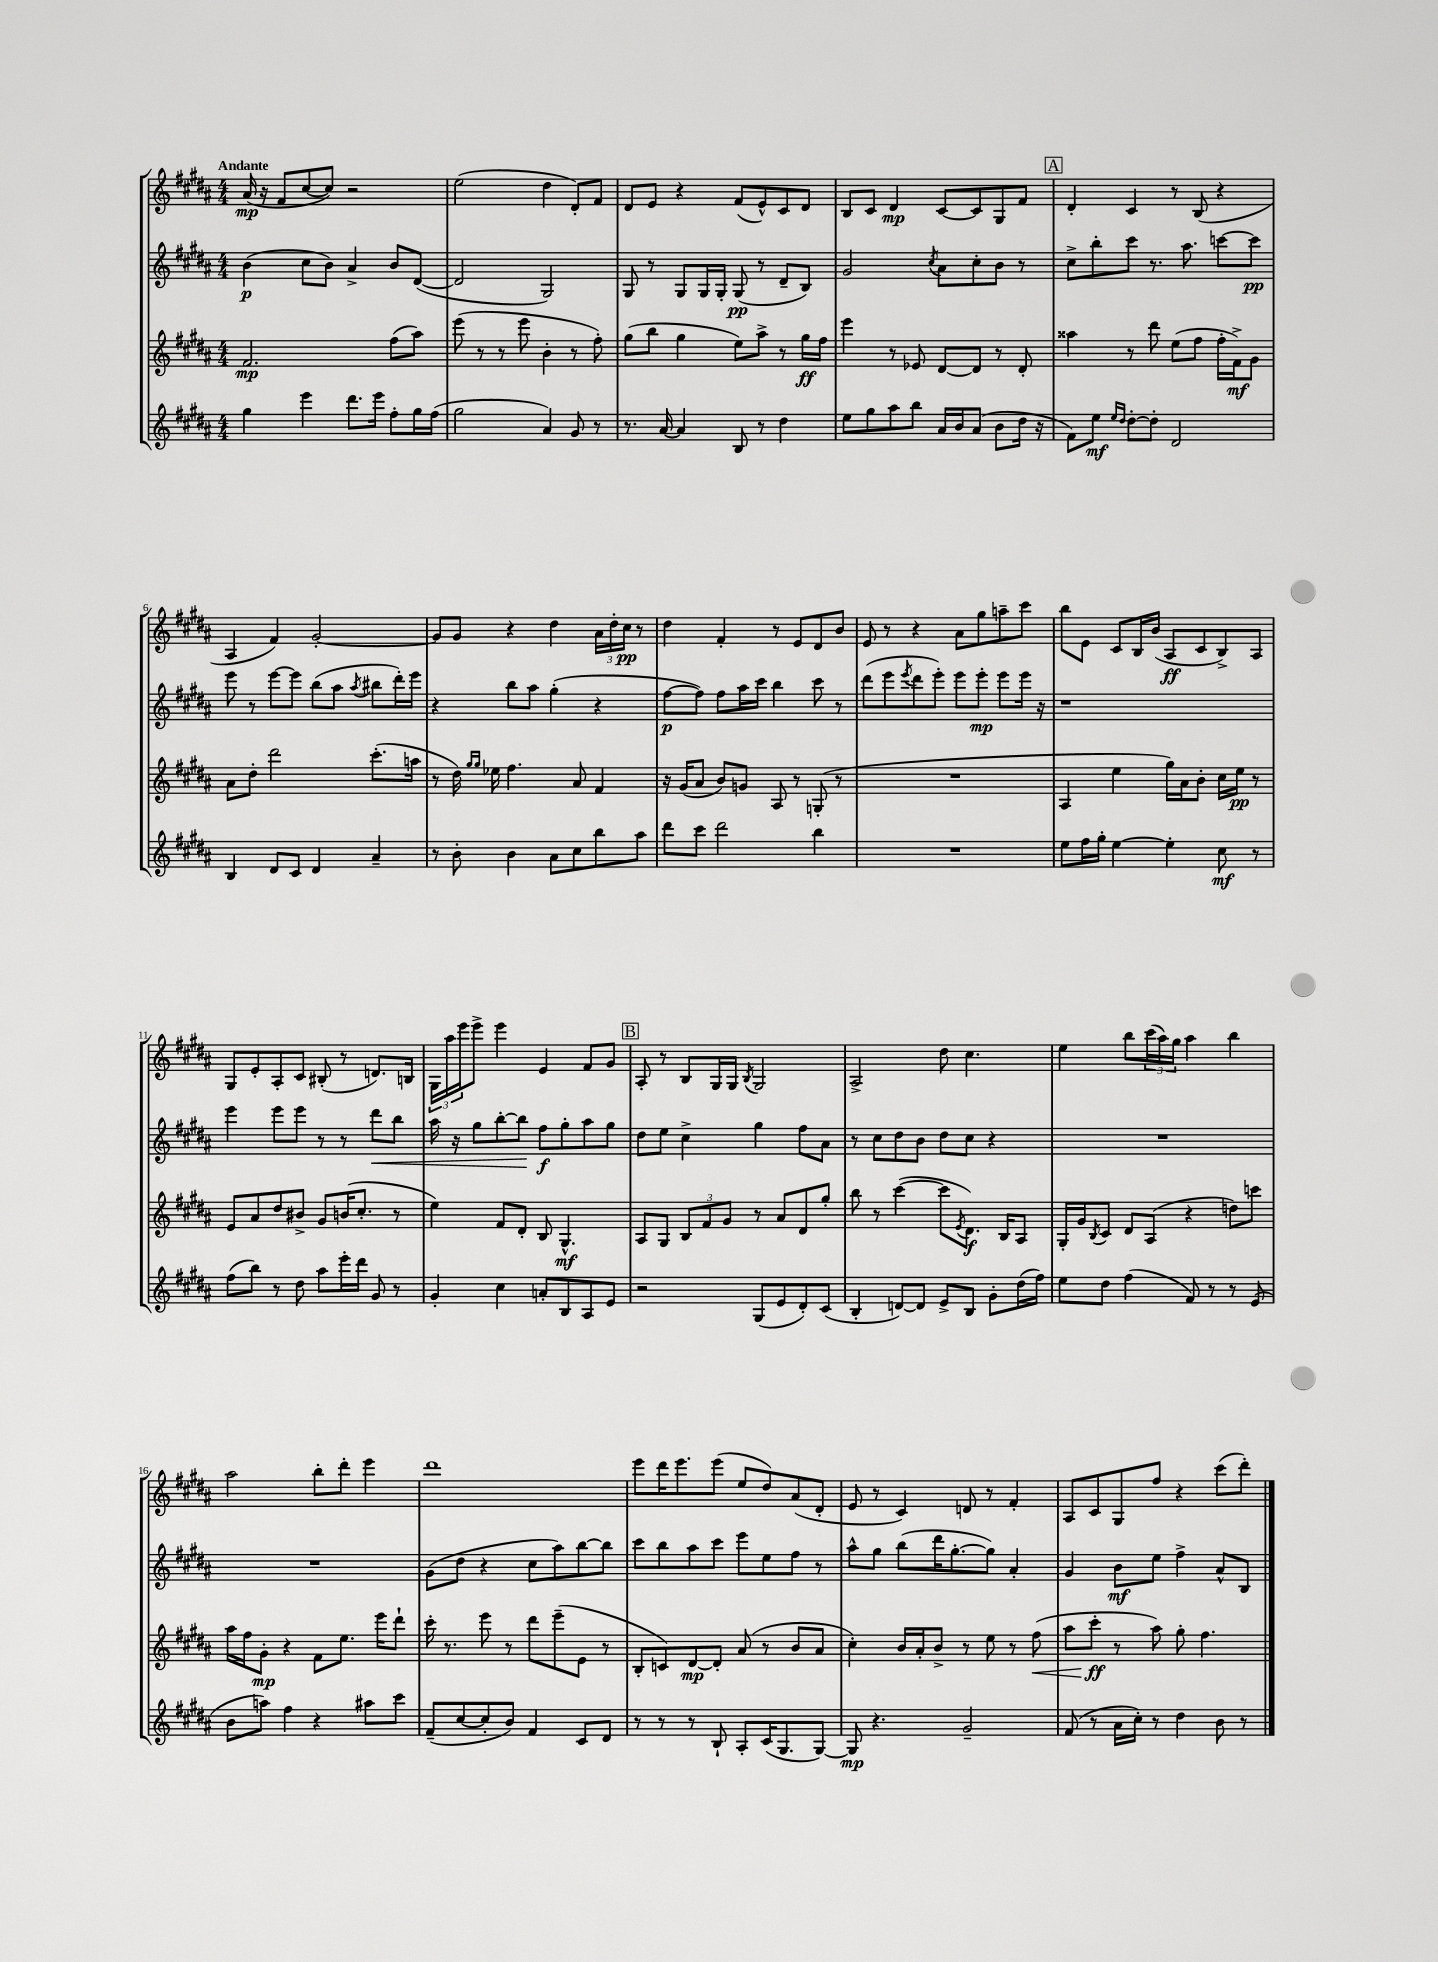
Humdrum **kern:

**kern	**kern	**kern	**kern
*staff4	*staff3	*staff2	*staff1
*clefG2	*clefG2	*clefG2	*clefG2
*k[f#c#g#d#a#]	*k[f#c#g#d#a#]	*k[f#c#g#d#a#]	*k[f#c#g#d#a#]
*M4/4	*M4/4	*M4/4	*M4/4
4gg#\	2.f#/	(4b\	(16a#/
.	.	.	16r
.	.	.	8f#/L
4eee\	.	8cc#\L	[8cc#/
.	.	8b\J)	8cc#/]J)
8.ddd#\L	.	4a#^/	2r
16eee\Jk	.	.	.
8ff#'\L	(8ff#\L	8b/L	.
16gg#\L	8aa#\J)	([8d#/J	.
(16ff#\JJ	.	.	.
=	=	=	=
2gg#\	(8eee\	2d#/]	(2ee\
.	8r	.	.
.	8r	.	.
.	8eee\	.	.
4a#/)	4b'\	2G#/)	4dd#\
8g#/	8r	.	8d#'/L)
8r	8ff#'\)	.	8f#/J
=	=	=	=
8.r	(8gg#\L	8G#/	8d#/L
.	8bb\J	8r	8e/J
[16a#/	.	.	.
4a#/]	4gg#\	8G#/L	4r
.	.	16G#/L	.
.	.	16G#'/JJ	.
8B/	8ee\L)	(8G#/	(8f#/L
8r	8aa#^\J	8r	8e^^/)
4dd#\	8r	8d#~/L	8c#/
.	16gg#\LL	8B/J)	8d#/J
.	16ff#\JJ	.	.
=	=	=	=
8ee\L	4eee\	2g#/	8B/L
8gg#\	.	.	8c#/J
8aa#\	8r	.	4d#/
8bb\J	8e-/	.	.
.	.	8qcc#/	.
16a#/LL	[8d#/L	8a#\L	[8c#/L
16b/J	.	.	.
(8a#/J	8d#/]J	8cc#'\	8c#/]
8b\L	8r	8b\J	8G#/
16dd#\Jk	8d#'/	8r	8f#/J
16r	.	.	.
=	=	=	=
8f#\L)	4aa##\	8cc#^\L	4d#'/
8ee\J	.	8bb'\	.
16qqee/LL	.	.	.
16qqdd#/JJ	.	.	.
[8dd#'\L	8r	8ccc#\J	4c#/
8dd#'\]J	8ddd#\	8.r	.
2d#/	(8ee\L	.	8r
.	.	8.aa#\	.
.	8ff#\J	.	(8B/
.	16ff#'\LL	[8ccc\L	4r
.	16f#^\J)	.	.
.	8g#\J	8ccc\]J	.
=	=	=	=
4B/	8a#\L	8eee\	4A#/
.	8dd#'\J	8r	.
8d#/L	2ddd#\	[8eee\L	4f#/)
8c#/J	.	8eee\]J	.
4d#/	.	(8bb\L	[2g#'/
.	.	8aa#\J	.
.	.	8qaa#/	.
4a#~/	(8.ccc#'\L	8bb#\L	.
.	.	16ddd#'\L)	.
.	16aa\Jk	16eee\JJ	.
=	=	=	=
8r	8r	4r	8g#/]L
8b'\	16dd#\)	.	8g#/J
.	16qqgg#/LL	.	.
.	16qqgg#/JJ	.	.
.	16ee-\	.	.
4b\	4.ff#\	8bb\L	4r
.	.	8aa#\J	.
8a#\L	.	(4gg#'\	4dd#\
8cc#\	8a#/	.	.
8bb\	4f#/	4r	24a#\LL
.	.	.	24dd#'\
.	.	.	24cc#\JJ
8aa#\J	.	.	8r
=	=	=	=
8ddd#\L	16r	[8ff#\L	4dd#\
.	(16g#/LK	.	.
8ccc#\J	8a#/J	8ff#\]J)	.
2ddd#\	8b/L)	8ff#\L	4f#'/
.	8g/J	16aa#\L	.
.	.	16ccc#\JJ	.
.	8A#/	4bb\	8r
.	8r	.	8e/L
4bb\	(8G'/	8ccc#\	8d#/
.	8r	8r	8b/J
=	=	=	=
1r	1r	(8ddd#\L	8e/
.	.	8eee\	8r
.	.	8qeee/	.
.	.	8ddd#\	4r
.	.	8eee'\J)	.
.	.	8eee\L	8a#\L
.	.	8eee'\J	8gg#\
.	.	8eee\L	8aa~\
.	.	16eee\Jk	8ccc#\J
.	.	16r	.
=	=	=	=
8ee\L	4A#/	1r	8bb\L
16ff#\L	.	.	8e\J
16gg#'\JJ	.	.	.
[4ee\	4ee\	.	8c#/L
.	.	.	16B/L
.	.	.	(16b/JJ
4ee'\]	16gg#\LL)	.	8A#/L
.	16a#\J	.	.
.	8b'\J	.	8c#/
8cc#\	16cc#\LL	.	8B^/)
.	16ee\JJ	.	.
8r	8r	.	8A#/J
=	=	=	=
(8ff#\L	8e/L	4eee\	8G#/L
8bb\J)	8a#/	.	8e'/
8r	8dd#/	8eee\L	8A#'/
8dd#\	8b#^/J	8eee\J	8c#/J
8aa#\L	8g#/L	8r	(8B#'/
16eee'\L	(16b/K	8r	8r
16ddd#\JJ	8.cc#'/J	.	.
8g#/	.	8ddd#\L	8.d/L)
8r	8r	8bb\J	.
.	.	.	16B/Jk
=	=	=	=
4g#'/	4ee\)	16aa#\	24G#\LL
.	.	.	24aa#\
.	.	16r	.
.	.	.	24eee\J
.	.	8gg#\L	8eee^\J
4cc#\	8f#/L	[8bb'\	4eee\
.	8d#'/J	8bb\]J	.
8a'/L	8B/	8ff#\L	4e/
8B/	4.G#^^/	8gg#'\	.
8A#/	.	8aa#\	8f#/L
8e/J	.	8gg#\J	8g#/J
=	=	=	=
2r	8A#/L	8dd#\L	8A#'/
.	8G#/J	8ee\J	8r
.	12B/L	4cc#^\	8B/L
.	12f#/	.	.
.	.	.	16G#/L
.	12g#/J	.	.
.	.	.	16G#/JJ
.	.	.	8qB/
(8G#/L	8r	4gg#\	2G#/
8e/	8a#/L	.	.
8d#'/)	8d#/	8ff#\L	.
(8c#/J	8gg#'/J	8a#\J	.
=	=	=	=
4B'/	8bb\	8r	2A#^/
.	8r	8cc#\L	.
[8d/L)	([4ccc#\	8dd#\	.
8d/]J	.	8b\J	.
8e^/L	8ccc#\]L	8dd#\L	8dd#\
.	8qe/	.	.
8B/J	8.d#\J)	8cc#\J	4.cc#\
8g#'\L	.	4r	.
.	16B/LK	.	.
(16dd#\L	8A#/J	.	.
16ff#\JJ)	.	.	.
=	=	=	=
8ee\L	16G#'/LL	1r	4ee\
.	16g#/J	.	.
.	8qB/	.	.
8dd#\J	8c#/J	.	.
(4ff#\	8d#/L	.	8bb\L
.	(8A#/J	.	(24ccc#\L
.	.	.	24aa#\)
.	.	.	24gg#\JJ
8f#/)	4r	.	4aa#\
8r	.	.	.
8r	8dd\L)	.	4bb\
(8e/	8ccc\J	.	.
=	=	=	=
8b\L	16aa#\LL	1r	2aa#\
.	16ff#\J	.	.
8aa\J)	8g#'\J	.	.
4ff#\	4r	.	.
4r	8f#\L	.	8bb'\L
.	8.ee\J	.	8ddd#'\J
8aa#\L	.	.	4eee\
.	16eee\LK	.	.
8ccc#\J	8ddd#`\J	.	.
=	=	=	=
(8f#~/L	16ccc#'\	(8g#\L	1ddd#
.	8.r	.	.
[8cc#/	.	8dd#\J	.
8cc#'/]	8eee\	4r	.
8b/J)	8r	.	.
4f#/	8ddd#\L	8cc#\L	.
.	(8eee~\	8aa#\)	.
8c#/L	8e\J	[8bb\	.
8d#/J	8r	8bb\]J	.
=	=	=	=
8r	8B'/L	8ccc#\L	8eee\L
8r	8c/)	8bb\	16ddd#\K
.	.	.	8.eee\
8r	[8d#/	8aa#\	.
8B`/	8d#'/]J	8ccc#\J	(8eee\J
8A#'/L	(8a#/	8eee\L	8ee/L
(16c#/K	8r	8ee\	8dd#/)
8.G#/	.	.	.
.	8b/L	8ff#\J	(8a#/
[8G#/J)	8a#/J	8r	8d#'/J
=	=	=	=
8G#/]	4cc#'\)	8aa#^^\L	8e/
4.r	.	8gg#\J	8r
.	16b/LL	(8bb\L	4c#/)
.	16a#'/J	.	.
.	8b^/J	16ddd#\K	.
.	.	[8.gg#'\	.
2g#~/	8r	.	8d/
.	8ee\	8gg#\]J)	8r
.	8r	4a#'/	4f#'/
.	(8ff#\	.	.
=	=	=	=
(8f#/	8aa#\L	4g#/	8A#/L
8r	8ccc#'\J	.	8c#/
16a#\LL	8r	8b\L	8G#/
16cc#'\JJ)	.	.	.
8r	8aa#\)	8ee\J	8ff#/J
4dd#\	8gg#'\	4ff#^\	4r
.	4.ff#\	.	.
8b\	.	8a#^^/L	(8ccc#\L
8r	.	8B/J	8ddd#'\J)
==	==	==	==
*-	*-	*-	*-
